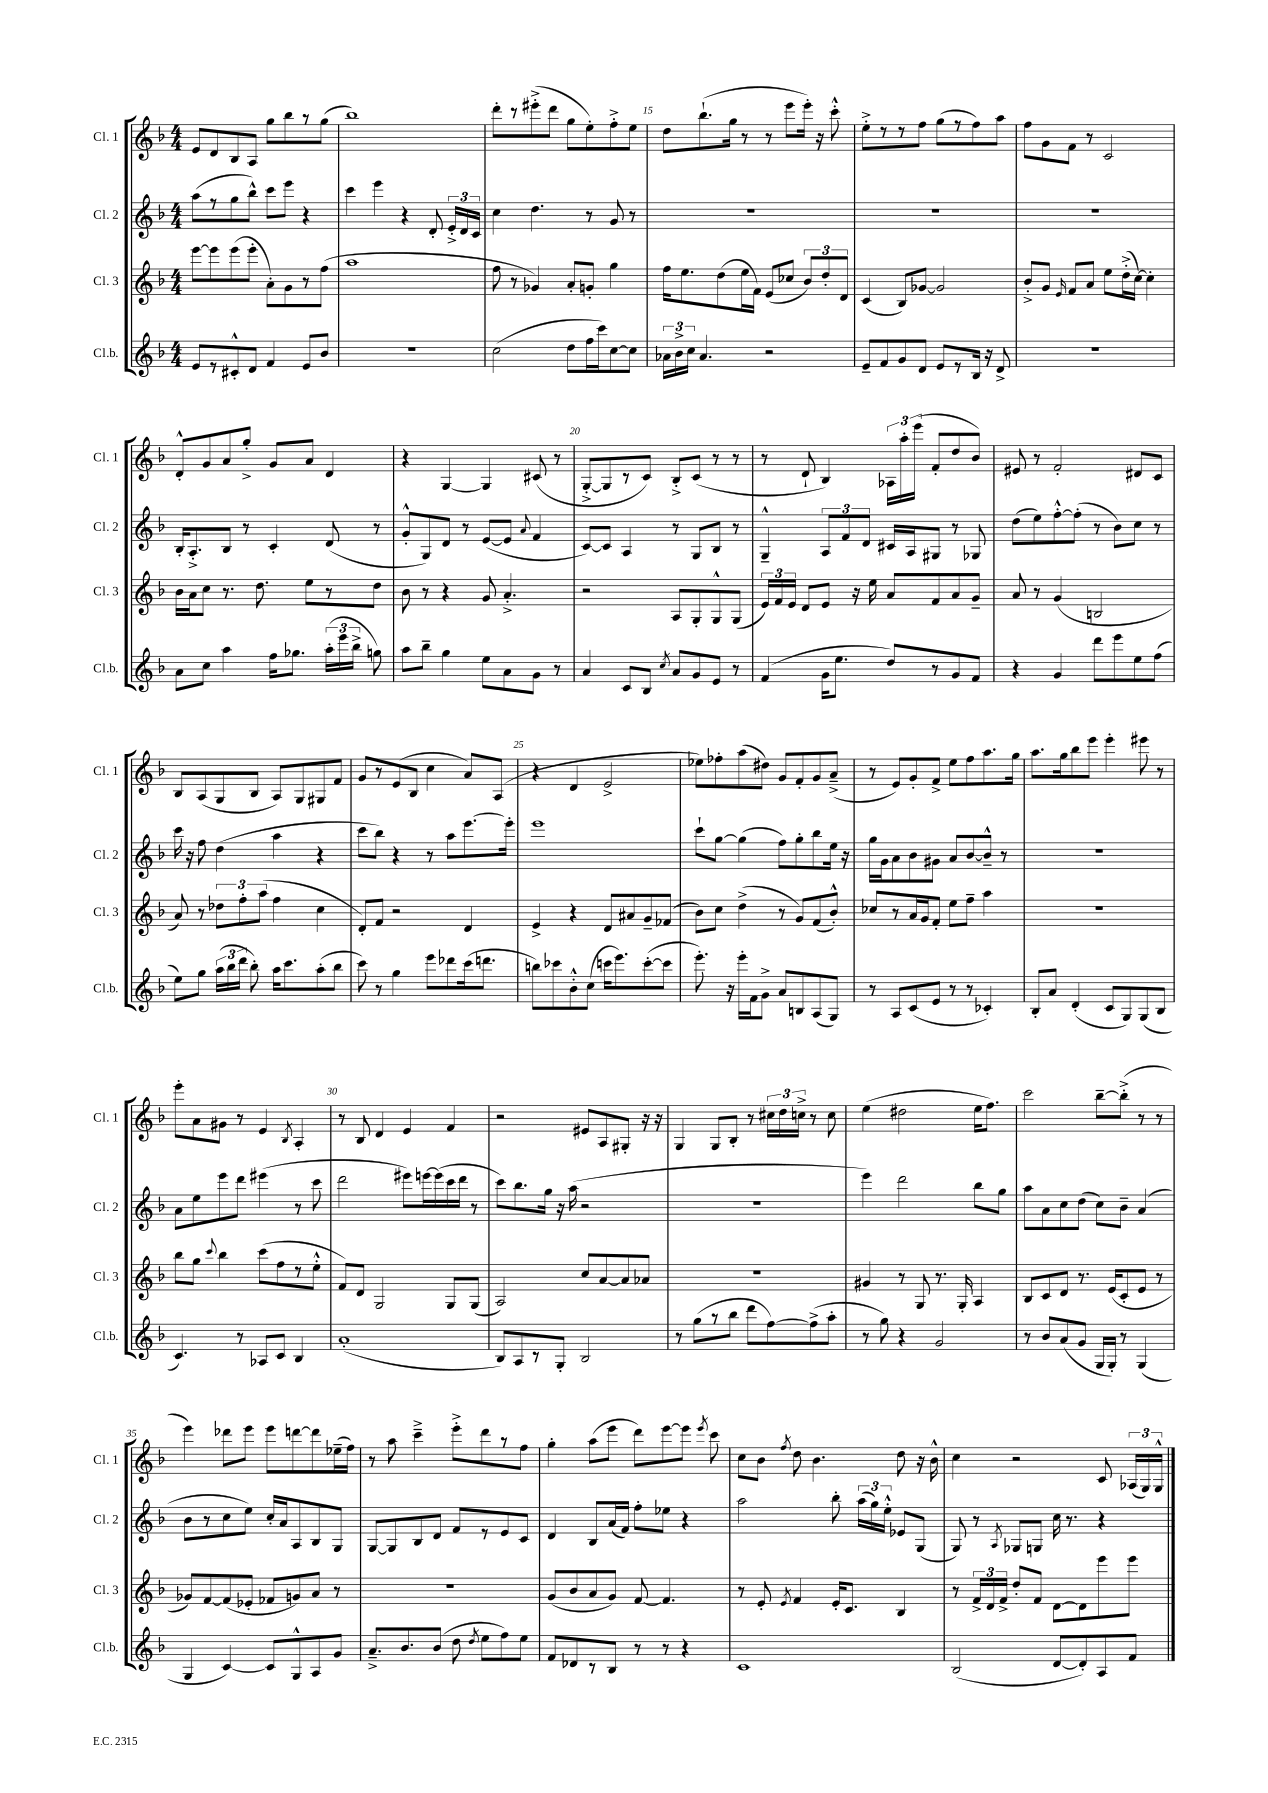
<<
\new StaffGroup <<
\new Staff = "s0" \with { instrumentName = "Cl. 1" shortInstrumentName = "Cl. 1" } {
    \clef treble \key f \major \numericTimeSignature \time 4/4
    \autoBeamOff e'8[ d'8 bes8 a8] g''8[ bes''8 r8 g''8]( |
    bes''1) |
    d'''8[-. r8 eis'''8-.->( d'''8] g''8[ e''8-.) f''8-.-> e''8] |
    d''8[ bes''8.-!( g''16] r8 r8 e'''8[ e'''16]-.) r16 c'''8-.-^ |
    e''8[-.-> r8 r8 f''8] g''8[( r8 f''8) a''8] |
    f''8[ g'8 f'8] r8 c'2 |
    d'8[-.-^ g'8 a'8 g''8]-.-> g'8[ a'8] d'4 |
    r4 g4~ g4 cis'8( r8 |
    g8[~-.-> g8 r8 c'8]) bes8[-.-> c'8]( r8 r8 |
    r8 d'8-! bes4) \tuplet 3/2 { aes16[ a''16-. e'''16]( } f'8[-. d''8 bes'8]) |
    eis'8 r8 f'2-. dis'8[ c'8] |
    bes8[ a8( g8 bes8] a8[) g8 gis8 f'8] |
    g'8[ r8 e'8( bes8] c''4 a'8[) a8]( |
    r4 d'4 e'2-> |
    ees''8[) fes''8-. a''8( dis''8]) g'8[ f'8-. g'8 a'8]--->( |
    r8 e'8[) g'8-. f'8]-> e''8[ f''8 a''8. g''16] |
    a''8.[ g''16 bes''8 e'''8] e'''4-. eis'''8 r8 |
    e'''8[-. a'8 gis'8] r8 e'4 \acciaccatura { bes8 } a4-. |
    r8 bes8 d'4 e'4 f'4 |
    r2 eis'8[ a8 gis8]-. r16 r16 |
    g4 g8[ bes8]-. r8 \tuplet 3/2 { cis''16[ d''16 c''16]-> } r8 c''8 |
    e''4( dis''2 e''16[ f''8.]) |
    c'''2 bes''8[~-- bes''8]-.->( r8 r8 |
    e'''4) des'''8[ e'''8] e'''8[ d'''8~ d'''8 ees''16--( f''16]) |
    r8 a''8 c'''4---> e'''8[-.-> d'''8 r8 f''8] |
    g''4-. a''8[( e'''8] d'''8[) e'''8~ e'''8] \acciaccatura { e'''8 } c'''8 |
    c''8[ bes'8] \acciaccatura { f''8 } d''8 bes'4. d''8 r16 bes'16-^ |
    c''4 r2 c'8 \tuplet 3/2 { aes16[( g16) g16]-^ } \bar "|." |
}
\new Staff = "s1" \with { instrumentName = "Cl. 2" shortInstrumentName = "Cl. 2" } {
    \clef treble \key f \major \numericTimeSignature \time 4/4
    \autoBeamOff a''8[( r8 g''8 bes''8]-^) c'''8[ e'''8] r4 |
    c'''4 e'''4 r4 d'8-. \tuplet 3/2 { e'16[-.-> d'16 c'16] } |
    c''4 d''4. r8 g'8 r8 |
    R1 |
    R1 |
    R1 |
    bes16[-. a8.-.-> bes8] r8 c'4-. d'8( r8 |
    g'8[-.-^ g8) d'8] r8 e'8[~( e'8] \appoggiatura { a'8 } f'4 |
    c'8[~) c'8] a4 r8 g8[ bes8] r8 |
    g4---^ \tuplet 3/2 { a8[ f'8 d'8] } cis'16[ a16 gis8] r8 ges8 |
    d''8[( e''8) f''8~-.-^ f''8]-.( r8 bes'8[) c''8] r8 |
    c'''16 r16 f''8 d''4( a''4 r4 |
    c'''8[ bes''8]) r4 r8 a''8[ e'''8.~ e'''16]-. |
    e'''1 |
    c'''8[-! g''8]~ g''4( f''8[) g''8-. bes''8 e''16] r16 |
    g''16[ g'16 a'8 bes'8 gis'8] a'8[ bes'8~ bes'8]---^ r8 |
    r1 |
    a'8[ e''8 e'''8 d'''8] eis'''4( r8 c'''8 |
    d'''2 eis'''8[) e'''16~ e'''16( c'''16 d'''16] r8 |
    c'''8[) bes''8. g''16] r16 a''16( r2 |
    R1 |
    e'''4) d'''2 bes''8[ g''8] |
    a''8[ a'8 c''8 d''8]( c''8[) bes'8]-- a'4( |
    bes'8[ r8 c''8 e''8]) c''16[-. a'16 a8 bes8 g8] |
    g8[~ g8 bes8 d'8] f'8[ r8 e'8 c'8] |
    d'4 bes8[ a'16( f'16]) f''8[-. ees''8] r4 |
    a''2 bes''8-. \tuplet 3/2 { a''16[( g''16) e''16]-.-^ } ees'8[ g8]( |
    g8) r8 \acciaccatura { a8 } ges8[ g8] c''16 r8. r4 \bar "|." |
}
\new Staff = "s2" \with { instrumentName = "Cl. 3" shortInstrumentName = "Cl. 3" } {
    \clef treble \key f \major \numericTimeSignature \time 4/4
    \autoBeamOff e'''8[~ e'''8 e'''8( e'''8]-. a'8[-.) g'8 r8 f''8]( |
    a''1 |
    f''8 r8 ges'4) a'8[-. g'8]-. g''4 |
    f''16[ e''8. d''8( e''16 f'16]) e'8[( ces''8] \tuplet 3/2 { bes'8[) d''8-. d'8] } |
    c'4( bes8[) ges'8]~ ges'2 |
    bes'8[-.-> g'8] \grace { e'16 } f'8[ a'8] e''8[ d''16-.->( c''16]~) c''4-. |
    bes'16[ a'16 c''8] r8. d''8. e''8[ r8 d''8] |
    bes'8 r8 r4 g'8 a'4.-.-> |
    r2 a8[ g8-. g8-^ g8]( |
    \tuplet 3/2 { e'16[) f'16 e'16] } d'8[ e'8] r16 e''16 a'8[ f'8 a'8 g'8]-- |
    a'8 r8 g'4( b2 |
    a'8) r8 \tuplet 3/2 { des''8[ f''8-. a''8]( } f''4 c''4 |
    d'8[-.) f'8] r2 d'4 |
    e'4-> r4 d'8[ ais'8 g'8-- fes'8]( |
    bes'8[) c''8] d''4->( r8 g'8[) f'8( bes'8]-.-^) |
    ces''8[ r8 a'16 g'16 f'8]-. e''8[ f''8]-- a''4 |
    R1 |
    bes''8[ g''8] \appoggiatura { c'''8 } bes''4 c'''8[( f''8 r8 e''8]-.-^ |
    f'8[) d'8] g2 g8[ g8]( |
    a2) c''8[ a'8~ a'8 aes'8] |
    R1 |
    gis'4 r8 g8 r8. g16-. a4 |
    bes8[ c'8 d'8] r8. e'16[( c'8-. e'8] r8 |
    ges'8[) f'8~ f'8( ees'8]-. fes'8[ g'8) a'8] r8 |
    r1 |
    g'8[( bes'8 a'8 g'8]) f'8~ f'4. |
    r8 e'8-. \acciaccatura { e'8 } f'4 e'16[-. c'8.] bes4 |
    r8 \tuplet 3/2 { f'16[-> d'16 f'16]-> } d''8[-. f'8] d'8[~ d'8 e'''8 e'''8] \bar "|." |
}
\new Staff = "s3" \with { instrumentName = "Cl.b." shortInstrumentName = "Cl.b." } {
    \clef treble \key f \major \numericTimeSignature \time 4/4
    \autoBeamOff e'8[ r8 cis'8-.-^ d'8] f'4 e'8[ bes'8] |
    R1 |
    c''2( d''8[ f''16 c'''16) c''8~ c''8] |
    \tuplet 3/2 { aes'16[ bes'16-> c''16] } aes'4. r2 |
    e'8[-- f'8 g'8 d'8] e'8[ r8 bes16] r16 d'8-> |
    R1 |
    a'8[ c''8] a''4 f''16[ ges''8.] \tuplet 3/2 { a''16[-.( e'''16 bes''16]-> } g''8) |
    a''8[ bes''8]-- g''4 e''8[ a'8 g'8] r8 |
    a'4 c'8[ bes8] \acciaccatura { c''8 } a'8[ g'8 e'8] r8 |
    f'4( g'16[ e''8.] d''8[) r8 g'8 f'8] |
    r4 g'4 d'''8[ e'''8 e''8 f''8]( |
    e''8[) g''8] \tuplet 3/2 { a''16[( bes''16 d'''16] } bes''8-.) a''16[ c'''8. a''8-.( bes''8] |
    c'''8) r8 g''4 e'''8[ des'''8 c'''16( d'''8.] |
    b''8[) ces'''8 bes'8-.-^ c''8]( c'''16[ e'''8.) c'''8~-.( c'''8] |
    e'''8.-.) r16 e'''16[-. f'16 g'8]-> a'8[ b8 a8( g8]) |
    r8 a8[ c'8( e'8] r8 r8 ces'4-.) |
    bes8[-. a'8] d'4-.( c'8[ g8) g8( bes8] |
    c'4.) r8 aes8[ c'8] bes4 |
    a'1-.( |
    bes8[) a8 r8 g8]-. bes2 |
    r8 g''8[( r8 bes''8] d'''8[ f''8~) f''8->( a''8]-. |
    r8 g''8) r4 g'2 |
    r8 bes'8[ a'8( g'8] g16[ g16]-.) r8 g4( |
    g4 c'4~) c'8[ g8-^ a8 g'8] |
    a'8.[---> bes'8. bes'8]( d''8 \acciaccatura { d''8 } e''8[ f''8) e''8] |
    f'8[ des'8 r8 bes8] r8 r8 r4 |
    c'1 |
    bes2( d'8[~ d'8-.) a8 f'8] \bar "|." |
}
>>
>>
\layout { \context { \Score currentBarNumber = #12 \override BarNumber.break-visibility = ##(#f #t #t) barNumberVisibility = #(every-nth-bar-number-visible 5) } }
